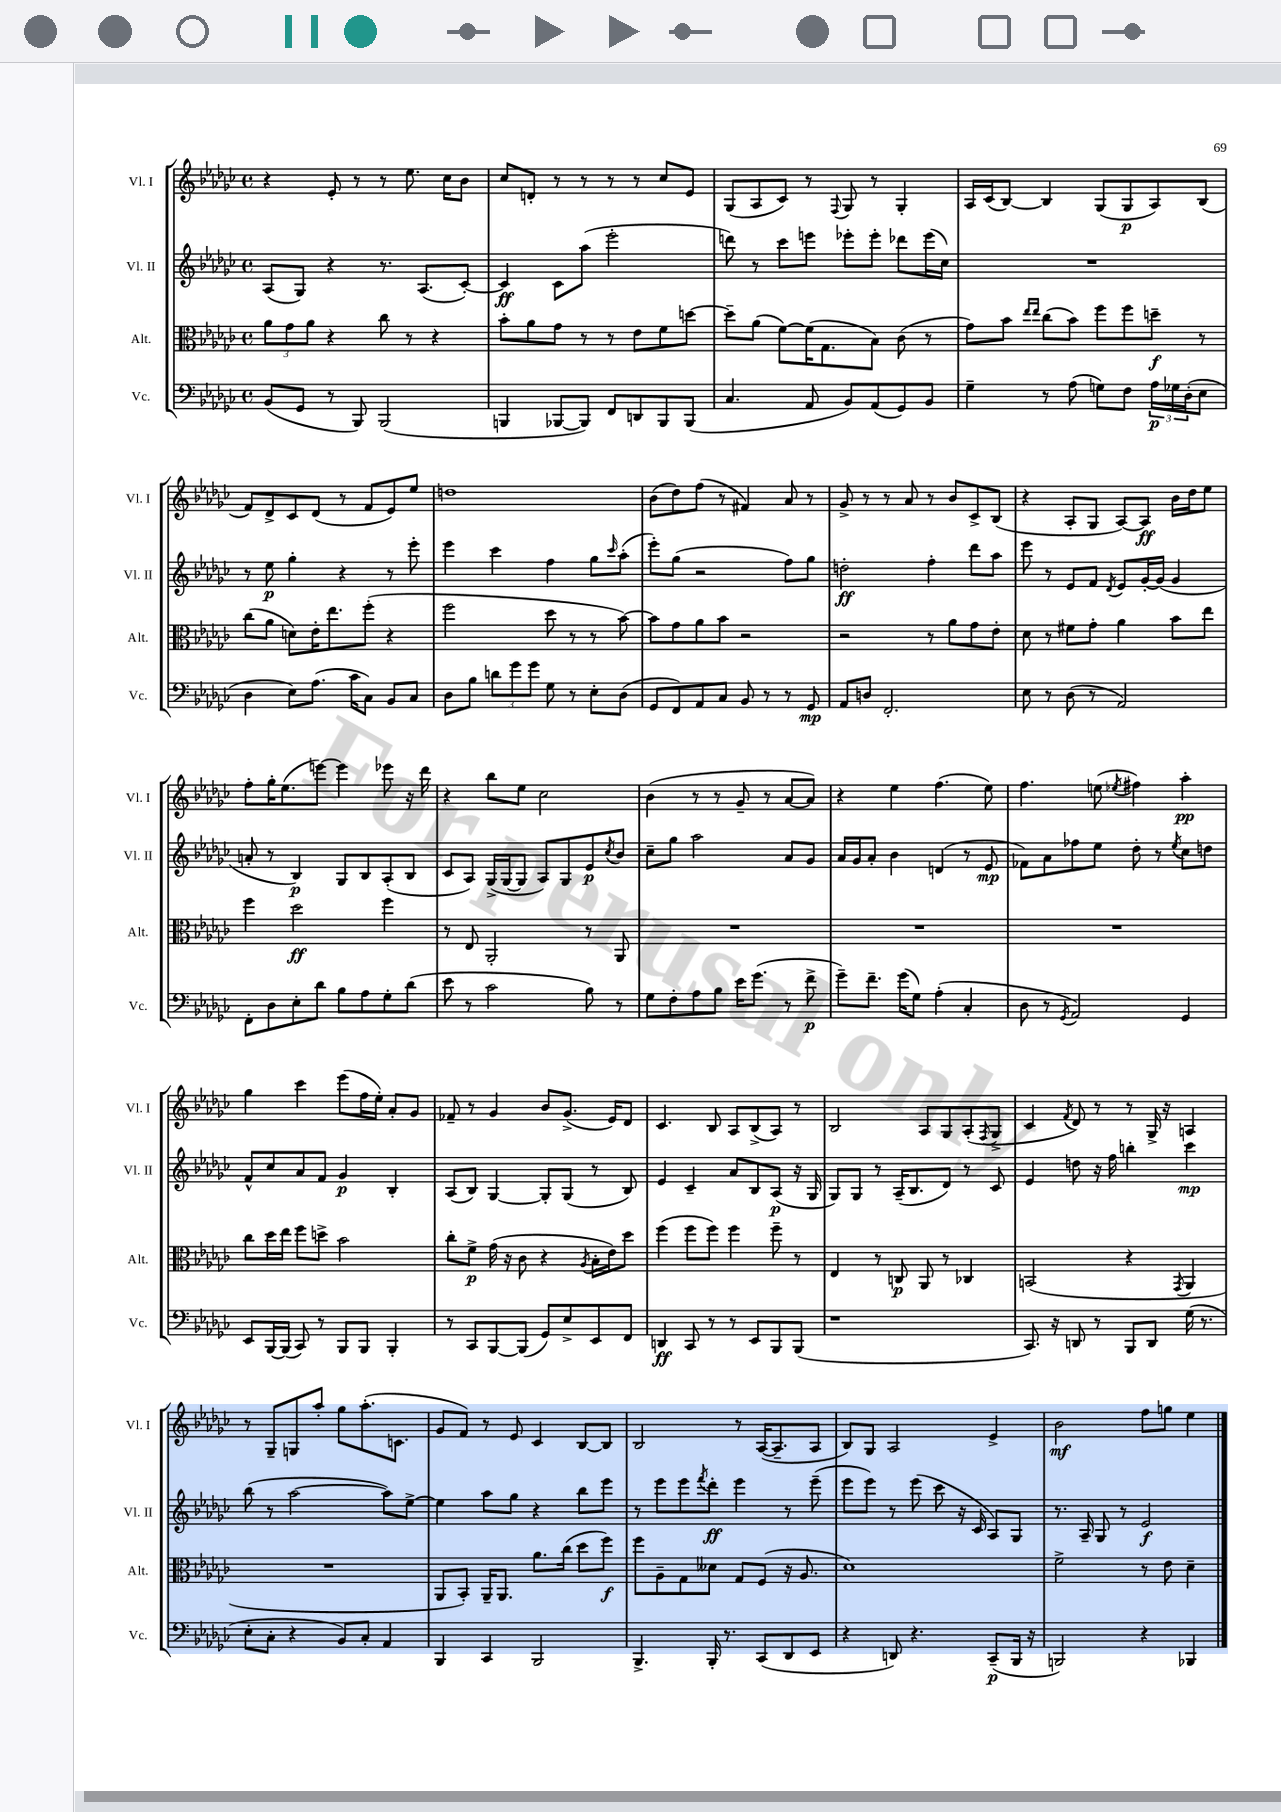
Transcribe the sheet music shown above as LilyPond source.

<<
\new StaffGroup <<
\new Staff = "s0" \with { instrumentName = "Vl. I" shortInstrumentName = "Vl. I" } {
    \clef treble \key ges \major \defaultTimeSignature \time 4/4
    r4 ees'8-. r8 r8 ees''8. ces''16 bes'8 |
    ces''8 d'8-. r8 r8 r8 r8 ces''8 ees'8 |
    ges8( aes8 ces'8) r8 \appoggiatura { f8 } ges8 r8 ges4-. |
    aes16 ces'16( bes8~) bes4 ges8( ges8\p aes8) bes8( |
    f'8) des'8-> ces'8 des'8( r8 f'8 ees'8) ees''8 |
    d''1 |
    bes'8( des''8) f''8( r8 fis'4) aes'8 r8 |
    ges'8-> r8 r8 aes'8 r8 bes'8 ces'8-> bes8( |
    r4 aes8-. ges8 aes8~) aes8\ff bes'16 des''16 ees''8 |
    f''8-. ges''16-. ees''8.( e'''8~) e'''4 ees'''8 r16 des'''16 |
    r4 bes''8 ees''8 ces''2 |
    bes'4( r8 r8 ges'8-- r8 aes'8~ aes'8) |
    r4 ees''4 f''4.( ees''8) |
    f''4. e''8( \acciaccatura { ees''8 } fis''4) aes''4-.\pp |
    ges''4 ces'''4 ees'''8( f''16 ees''16-.) aes'8-. ges'8 |
    fes'8-- r8 ges'4 bes'8 ges'8.->( ees'16) des'8 |
    ces'4. bes8 aes8 bes8->( aes8) r8 |
    bes2 aes8 ges8 aes8-.( \acciaccatura { f8 } ges8-> |
    ces'4 \acciaccatura { f'8 } des'8) r8 r8 ges16-> r16 a4 |
    r8 ges8-- g8 aes''8-. ges''8 aes''8.-.( c'8. |
    ges'8 f'8) r8 ees'8 ces'4 bes8~ bes8 |
    bes2 r8 aes16~( aes8.-- aes8 |
    bes8) ges8 aes2 ees'4-> |
    bes'2\mf f''8 g''8 ees''4 \bar "|." |
}
\new Staff = "s1" \with { instrumentName = "Vl. II" shortInstrumentName = "Vl. II" } {
    \clef treble \key ges \major \defaultTimeSignature \time 4/4
    aes8( ges8) r4 r8. aes8.( ces'8~-.) |
    ces'4\ff ces'8 aes''8( ees'''2-. |
    d'''8) r8 ces'''8 e'''8 ees'''8-. ees'''8-. des'''8 ees'''16( ces''16) |
    R1 |
    r8 ees''8\p ges''4-. r4 r8 ees'''8-. |
    ees'''4 ces'''4 f''4 ges''8 \grace { ces'''16 } aes''8-.( |
    ees'''8-.) ges''8( r2 f''8) ges''8 |
    d''2-.\ff f''4-. des'''8 aes''8 |
    ees'''8 r8 ees'8 f'8 \acciaccatura { des'8 } ees'8 ges'16~-. ges'16( ges'4 |
    a'8-. r8 bes4\p) ges8 bes8 aes8-.( bes8 |
    ces'8 aes8) ges16->( ges16~ ges8 aes8) ges8 ees'8\p \acciaccatura { ces''8 } bes'8 |
    ces''8-- ges''8 aes''2 aes'8 ges'8 |
    aes'16 ges'16 aes'8-. bes'4 d'4( r8 ees'8\mp |
    fes'8) aes'8 fes''8 ees''8 des''8-. r8 \acciaccatura { ees''8 } ces''8 d''8 |
    f'8-^ ces''8 aes'8 f'8 ges'4\p bes4-. |
    aes8( bes8) ges4~ ges8-. ges8( r8 bes8) |
    ees'4 ces'4-- aes'8 bes8 aes8\p( r16 ges16 |
    ges8) ges8 r8 aes16--( bes8. des'8) r8 ces'8 |
    ees'4 d''8 r16 f''16 b''4-. ces'''4\mp |
    bes''8( r8 aes''2~ aes''8) ees''8~-> |
    ees''4 aes''8 ges''8 r4 bes''8 ees'''8 |
    r8 ees'''8 ees'''8 \acciaccatura { f'''8 } des'''8-.\ff ees'''4 r8 ees'''8--( |
    ees'''8 ees'''8) r8 ees'''8( ces'''8 r16 ces'16 aes8) ges8 |
    r8. aes16-- ges8 r8 ees'2\f \bar "|." |
}
\new Staff = "s2" \with { instrumentName = "Alt." shortInstrumentName = "Alt." } {
    \clef alto \key ges \major \defaultTimeSignature \time 4/4
    \tuplet 3/2 { aes'8 ges'8 aes'8 } r4 ces''8 r8 r4 |
    bes'8-. aes'8 ges'8 r8 r8 ees'8 f'8 d''8~ |
    d''8-- aes'8( f'8~) f'16( ges8. bes8) ces'8( r8 |
    ges'8) bes'8 \grace { ees''16 ees''16 } ces''8( bes'8) f''8 f''8 d''8--\f r8 |
    ces''8( aes'8 d'8) ees'16-. ees''8. f''8-.( r4 |
    f''2 des''8 r8 r8 bes'8~) |
    bes'8 ges'8 aes'8 bes'8 r2 |
    r2 r8 aes'8 ges'8 ees'8-. |
    des'8 r8 fis'8 ges'8-. aes'4 bes'8 ees''8 |
    f''4 des''2\ff f''4 |
    r8 ees8 aes,2-. r8 aes,8 |
    R1 |
    R1 |
    R1 |
    ces''8 des''16 ees''16 f''8 d''8-> bes'2 |
    ces''8-. f'8->\p ges'16( r16 ces'8 r4 \acciaccatura { aes8 } bes16-. ees'16) des''8 |
    f''4( f''8 f''8) f''4 f''8-- r8 |
    ees4 r8 c8\p aes,8 r8 ces4 |
    b,2( r4 \acciaccatura { ges,8 } aes,4 |
    R1 |
    aes,8 bes,8-.) aes,16-- aes,8. aes'8. ces''16( des''8 f''8\f) |
    f''8 aes8-- ges8 deses'8 ges8 f8( r16 aes8. |
    des'1) |
    f'2-> r8 ees'8 des'4-- \bar "|." |
}
\new Staff = "s3" \with { instrumentName = "Vc." shortInstrumentName = "Vc." } {
    \clef bass \key ges \major \defaultTimeSignature \time 4/4
    bes,8( ges,8 r8 bes,,8) bes,,2( |
    b,,4 bes,,8~ bes,,8) f,8 d,8 bes,,8 bes,,8( |
    ces4. aes,8 bes,8) aes,8( ges,8) bes,8 |
    ges4-- r8 aes8( g8) f8 \tuplet 3/2 { aes16\p ges16 des16-.( } ees8 |
    des4 ees8) aes8.( ces'16 ces8) bes,8 ces8 |
    des8 bes8 \tuplet 3/2 { d'8 ges'8 ges'8 } ges8 r8 ees8-. des8( |
    ges,8 f,8) aes,8 ces8 bes,8 r8 r8 ges,8\mp |
    aes,8 d8 f,2.-. |
    ees8 r8 des8( r8 aes,2) |
    f,8-. des8 ees8-. des'8 bes8 aes8 ges8-. des'8( |
    ees'8 r8 ces'2 bes8) r8 |
    ges8 f8-. aes8 bes8 ees'16 ges'8.( r8 f'8->\p |
    ges'8--) f'8.-- ges'16( ges8) aes4-.( ces4-. |
    des8 r8 \acciaccatura { ges,8 } aes,2) ges,4 |
    ees,8 bes,,16~ bes,,16( ces,8) r8 bes,,8 bes,,8 bes,,4-. |
    r8 ces,8 bes,,8~ bes,,8( ges,8) ees8-> ees,8 f,8 |
    d,4\ff ces,8 r8 r8 ees,8 bes,,8 bes,,8( |
    r1 |
    ces,8.) r16 d,8 r8 bes,,8 d,8 ges16( r8. |
    ees8-. ces8-. r4 bes,8) ces8-. aes,4 |
    bes,,4 ces,4 bes,,2 |
    bes,,4.-> bes,,16-. r8. ces,8( des,8 ees,8 |
    r4 d,8) r4. ces,8--\p( bes,,16 r16 |
    b,,2) r4 bes,,4 \bar "|." |
}
>>
>>
\layout { \context { \Score \remove "Bar_number_engraver" } }
